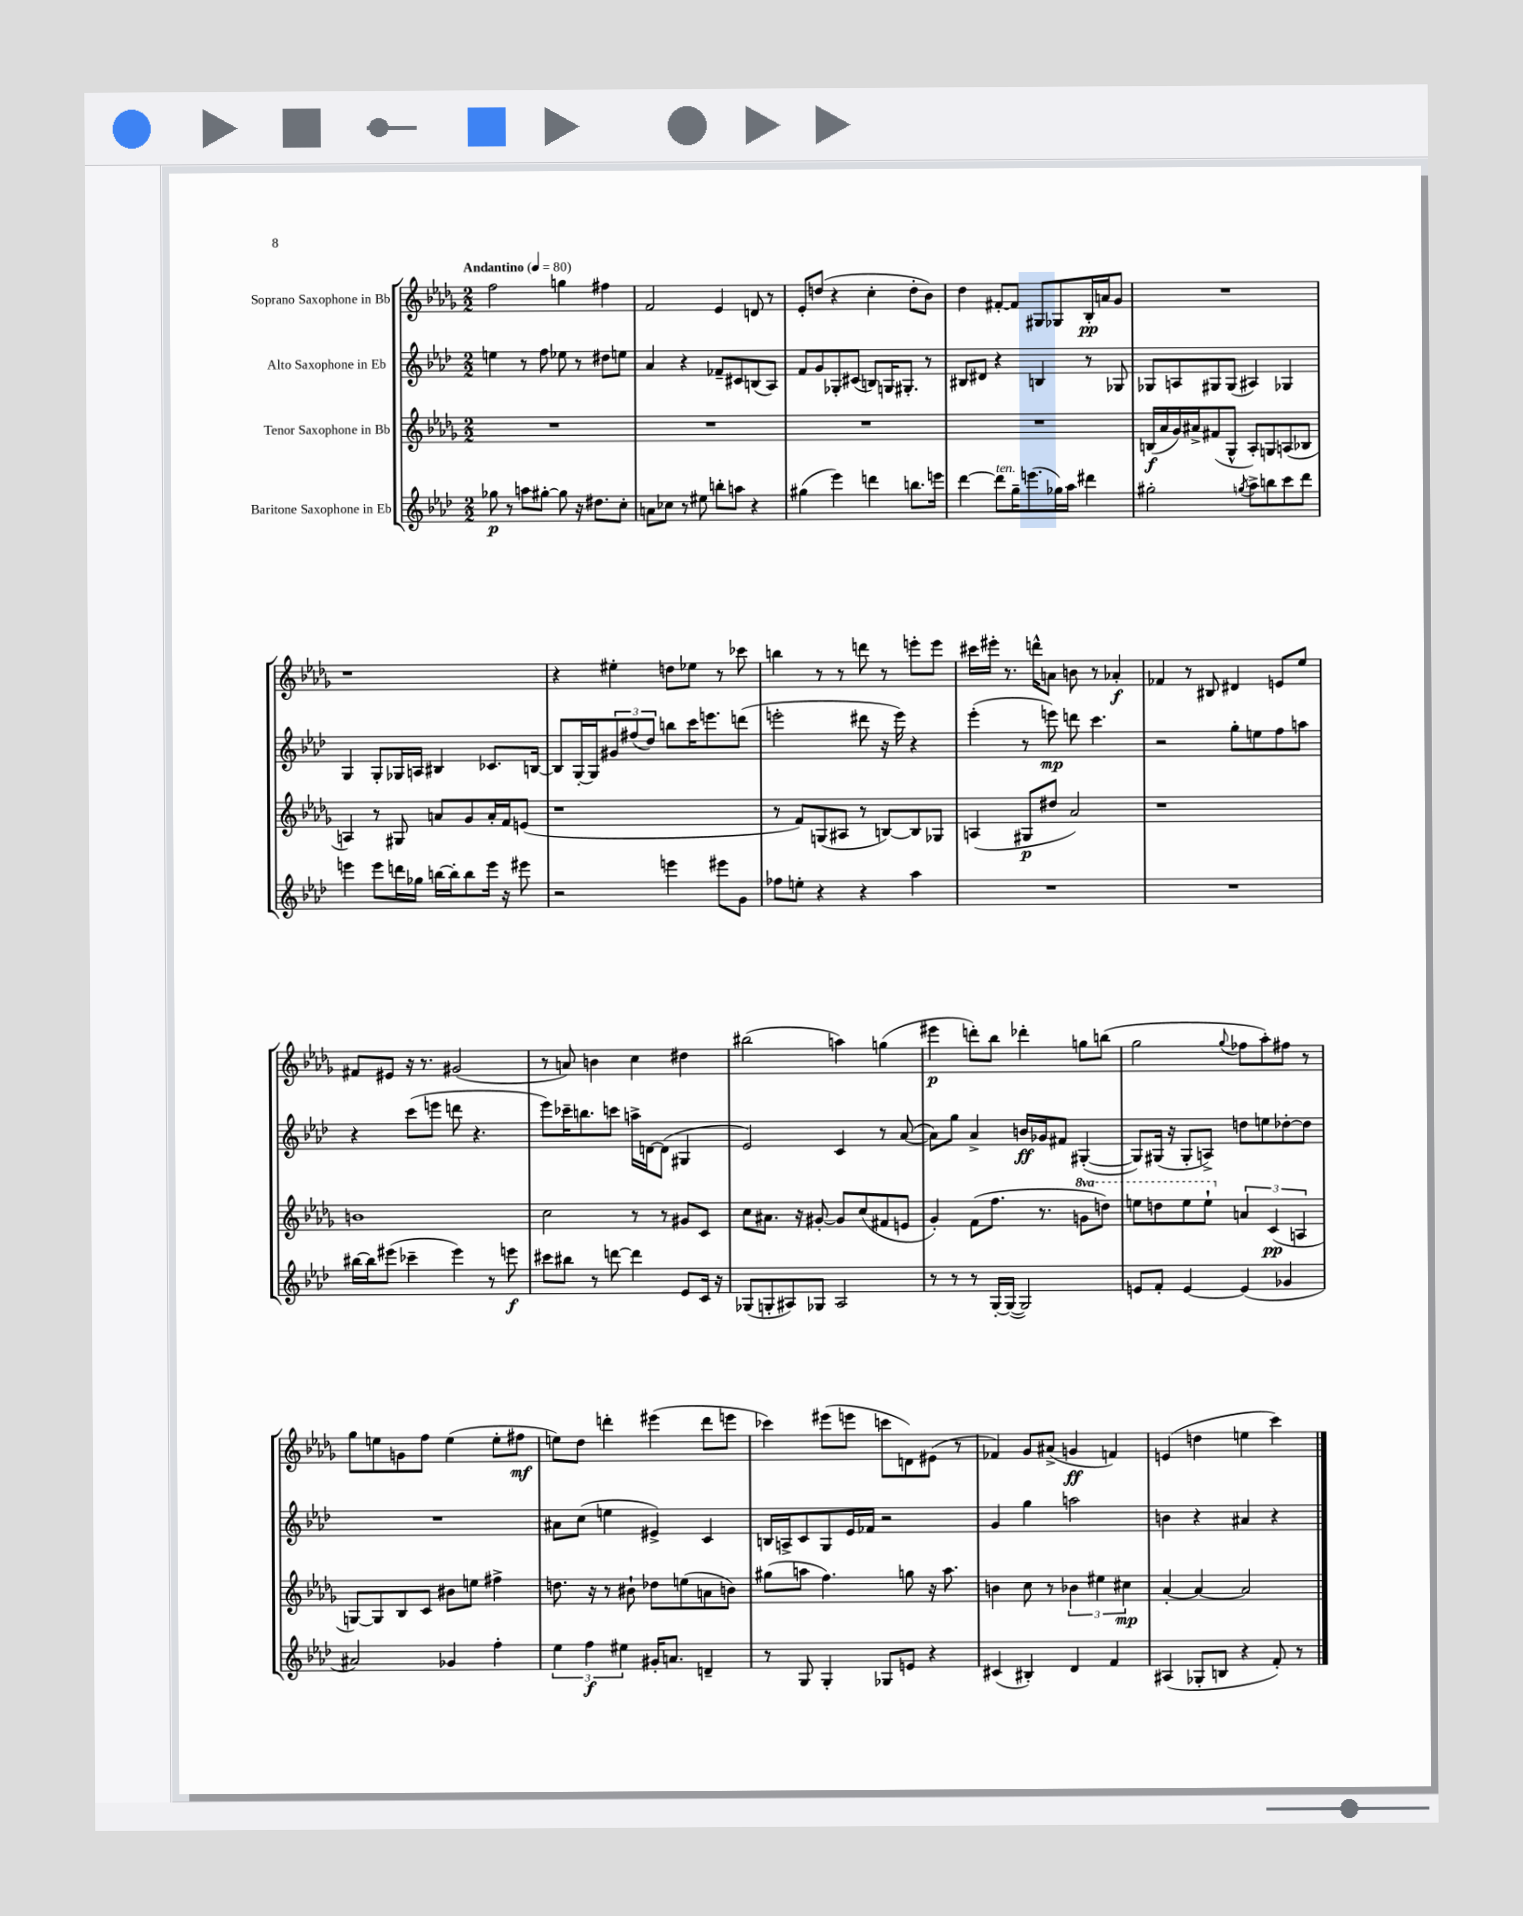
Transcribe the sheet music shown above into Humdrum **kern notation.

**kern	**dynam	**kern	**dynam	**kern	**dynam	**kern	**dynam
*part4	*part4	*part3	*part3	*part2	*part2	*part1	*part1
*staff4	*staff4	*staff3	*staff3	*staff2	*staff2	*staff1	*staff1
*I"Baritone Saxophone in Eb	*	*I"Tenor Saxophone in Bb	*	*I"Alto Saxophone in Eb	*	*I"Soprano Saxophone in Bb	*
*clefG2	*	*clefG2	*	*clefG2	*	*clefG2	*
*k[b-e-a-d-]	*	*k[b-e-a-d-g-]	*	*k[b-e-a-d-]	*	*k[b-e-a-d-g-]	*
*M2/2	*	*M2/2	*	*M2/2	*	*M2/2	*
*MM80	*	*MM80	*	*MM80	*	*MM80	*
=1	=1	=1	=1	=1	=1	=1	=1
!	!	!	!	!	!	!LO:TX:a:B:t=Andantino	!
8gg-X\	p	1r	.	4een\	.	2ff\	.
8r	.	.	.	.	.	.	.
8aan\L	.	.	.	8r	.	.	.
[8gg#X'\J	.	.	.	8ff\	.	.	.
8gg#\]	.	.	.	8ee-X\	.	4ggn\	.
16r	.	.	.	8r	.	.	.
8.dd#X\L	.	.	.	.	.	.	.
.	.	.	.	8dd#X\L	.	4ff#X\	.
8cc'\J	.	.	.	8een\J	.	.	.
=2	=2	=2	=2	=2	=2	=2	=2
8an\L	.	1r	.	4a-/	.	2f/	.
8cc-X\J	.	.	.	.	.	.	.
8r	.	.	.	4r	.	.	.
8ee#X\	.	.	.	.	.	.	.
8bbn'\L	.	.	.	8f-X~/L	.	4e-/	.
8aan\J	.	.	.	8c#X/	.	.	.
4r	.	.	.	(8Bn/	.	8dn/	.
.	.	.	.	8A-/J)	.	8r	.
=3	=3	=3	=3	=3	=3	=3	=3
(4gg#X\	.	1r	.	8f/L	.	8e-'/L	.
.	.	.	.	8g/	.	(8ddn/J	.
4eee-\)	.	.	.	8G-X'/	.	4r	.
.	.	.	.	(8c#X/J	.	.	.
4dddn\	.	.	.	8Bn/L)	.	4cc'\	.
.	.	.	.	16Gn/K	.	.	.
.	.	.	.	8.G#X'/J	.	.	.
8.bbn\L	.	.	.	.	.	8dd'\L	.
.	.	.	.	8r	.	8b-\J)	.
16eeen\Jk	.	.	.	.	.	.	.
=4	=4	=4	=4	=4	=4	=4	=4
[4ddd-\	.	1r	.	8B#X/L	.	4dd-\	.
.	.	.	.	8d#X/J	.	.	.
!LO:TX:a:i:t=ten.	!	!	!	!	!	!	!
8ddd-\L]	.	.	.	4r	.	[8f#X'/L	.
16gg~\K	.	.	.	.	.	8f#/J]	.
(8.eeen\	.	.	.	.	.	.	.
.	.	.	.	4Bn/	.	8G#X/L	.
16gg-X\L)	.	.	.	.	.	8G-X/	.
16aa-\JJ	.	.	.	.	.	.	.
4ddd#X\	.	.	.	8r	.	16B-'/L	pp
.	.	.	.	.	.	16an/J	.
.	.	.	.	8G-X/	.	8g-/J	.
=5	=5	=5	=5	=5	=5	=5	=5
2gg#X'\	.	(16Bn/LL	f	8G-X/L	.	1r	.
.	.	16a-/	.	.	.	.	.
.	.	16g-/)	.	8An/	.	.	.
.	.	16a#X^/J	.	.	.	.	.
.	.	(8f#X/	.	8G#X/	.	.	.
.	.	8G-^^/J	.	(8G#/J	.	.	.
8qggn/	.	.	.	.	.	.	.
8aa-^\L	.	8A-'/L)	.	4A#X/)	.	.	.
8bbn\	.	8Gn/	.	.	.	.	.
8ccc\	.	(8An/	.	4G-X/	.	.	.
8ddd-\J	.	8B-X/J	.	.	.	.	.
!!LO:LB:g=z
=6	=6	=6	=6	=6	=6	=6	=6
4eeen\	.	4An/)	.	4G/	.	1r	.
8eee\L	.	8r	.	8G'/L	.	.	.
16dddn\L	.	8G#X/	.	16G-X/L	.	.	.
16gg-X\JJ	.	.	.	16An/JJ	.	.	.
[16bbn\LL	.	8an/L	.	4B#X/	.	.	.
16bb'\J]	.	.	.	.	.	.	.
8bb\	.	8g-/	.	.	.	.	.
16eee\Jk	.	16a'/L	.	8.c-X/L	.	.	.
16r	.	16f/J	.	.	.	.	.
8eee#X\	.	(8en/J	.	.	.	.	.
.	.	.	.	[16Bn/Jk	.	.	.
=7	=7	=7	=7	=7	=7	=7	=7
2r	.	1r	.	8B/L]	.	4r	.
.	.	.	.	[16G'/L	.	.	.
.	.	.	.	16G/J]	.	.	.
.	.	.	.	12g#X/	.	4ee#X'\	.
.	.	.	.	(12ff#X/	.	.	.
.	.	.	.	12dd-/J)	.	.	.
4eeen\	.	.	.	8bbn\L	.	8ddn\L	.
.	.	.	.	16ccc\K	.	8ee-X\J	.
.	.	.	.	8.eeen\	.	.	.
8eee#X\L	.	.	.	.	.	8r	.
8g\J	.	.	.	(8dddn\J	.	8ccc-X\	.
=8	=8	=8	=8	=8	=8	=8	=8
8ff-X\L	.	8r	.	2eeen'\	.	4bbn\	.
8een'\J	.	8f/L)	.	.	.	.	.
4r	.	(8Gn/	.	.	.	8r	.
.	.	8A#X/J	.	.	.	8r	.
4r	.	8r	.	8ddd#X\	.	8dddn\	.
.	.	[8Bn/L)	.	16r	.	8r	.
.	.	.	.	16eee\)	.	.	.
4aa-\	.	8B/]	.	4r	.	8eeen'\L	.
.	.	8G-X/J	.	.	.	8eee\J	.
=9	=9	=9	=9	=9	=9	=9	=9
1r	.	(4An/	.	(4eee-'\	.	16ccc#X\LL	.
.	.	.	.	.	.	16eee#X'\JJ	.
.	.	.	.	.	.	8.r	.
.	.	8G#X/L	p	8r	.	.	.
.	.	.	.	.	.	16dddn^^\KL	.
.	.	8dd#X/J	.	8eeen\)	mp	8an\J	.
.	.	2a-/)	.	8dddn\	.	8bn\	.
.	.	.	.	4.ccc\	.	8r	.
.	.	.	.	.	.	4a-X'/	f
=10	=10	=10	=10	=10	=10	=10	=10
1r	.	1r	.	2r	.	4f-X/	.
.	.	.	.	.	.	8r	.
.	.	.	.	.	.	8B#X/	.
.	.	.	.	8gg'\L	.	4d#X/	.
.	.	.	.	8een\	.	.	.
.	.	.	.	8ff\	.	8en/L	.
.	.	.	.	8aan\J	.	8ee-/J	.
!!LO:LB:g=z
=11	=11	=11	=11	=11	=11	=11	=11
[16bb#X\LL	.	1bn	.	4r	.	8f#X/L	.
16bb#\J]	.	.	.	.	.	.	.
(8eee#X\J	.	.	.	.	.	8e#X/J	.
4ccc-X~\	.	.	.	(8ccc\L	.	16r	.
.	.	.	.	.	.	8.r	.
.	.	.	.	8eeen\J	.	.	.
4eee#\)	.	.	.	8dddn\	.	(2g#X/	.
.	.	.	.	4.r	.	.	.
8r	.	.	.	.	.	.	.
8eeen\	f	.	.	.	.	.	.
=12	=12	=12	=12	=12	=12	=12	=12
8ccc#X\L	.	2cc\	.	8eee-\L)	.	8r	.
8bb#X\J	.	.	.	16ccc-X~\K	.	8an/)	.
.	.	.	.	8.bbn\	.	.	.
8r	.	.	.	.	.	4bn\	.
[8dddn\	.	.	.	8cccn\J	.	.	.
4ddd\]	.	8r	.	16aan^\LL	.	4cc\	.
.	.	.	.	[16dn\J	.	.	.
.	.	8r	.	(8d\J]	.	.	.
8e-/L	.	8g#X/L	.	4G#X/	.	4dd#X\	.
16c/Jk	.	8c/J	.	.	.	.	.
16r	.	.	.	.	.	.	.
=13	=13	=13	=13	=13	=13	=13	=13
(8G-X/L	.	8cc\L	.	2e-/)	.	(2bb#X\	.
8Gn'/	.	8.a#X\J	.	.	.	.	.
8A#X/)	.	.	.	.	.	.	.
.	.	16r	.	.	.	.	.
8G-X/J	.	[8g#X'/	.	.	.	.	.
2A#/	.	8g#/L]	.	4c/	.	4aan\)	.
.	.	(8cc/	.	.	.	.	.
.	.	8f#X/	.	8r	.	(4ggn\	.
.	.	8en/J	.	([8a-/	.	.	.
=14	=14	=14	=14	=14	=14	=14	=14
8r	.	4g-'/)	.	8a-\L])	.	4eee#X\	p
8r	.	.	.	8gg\J	.	.	.
8r	.	(8f\L	.	4a-^/	.	8dddn'\L)	.
[16G'/LL	.	8.ff\J	.	.	.	8bb-\J	.
(16G/JJ_	.	.	.	.	.	.	.
2G/])	.	.	.	16bn/LL	ff	4ddd-X'\	.
.	.	8.r	.	16g-X/J	.	.	.
.	.	.	.	8f#X/J	.	.	.
*	*	*8va	*	*	*	*	*
.	.	8ggn\L	.	([4G#X'/	.	8ggn\L	.
.	.	8dddn\J)	.	.	.	(8bbn\J	.
=15	=15	=15	=15	=15	=15	=15	=15
8en/L	.	8eeen\L	.	8G#/L])	.	2gg-\	.
8f'/J	.	8dddn\	.	(16G#X/Jk	.	.	.
.	.	.	.	16r	.	.	.
[4e/	.	8eee\	.	8G#'/L	.	.	.
.	.	8eee`\J	.	8An^/J)	.	.	.
.	.	.	.	.	.	8qqgg-/	.
*	*	*X8va	*	*	*	*	*
(4e/]	.	6an/	.	8ddn\L	.	8ff-X\L	.
.	.	.	.	8een\	.	8aa-'\)	.
.	.	(6c/	pp	.	.	.	.
4g-X/	.	.	.	[8dd-X'\	.	8ff#X\J	.
.	.	6An/	.	.	.	.	.
.	.	.	.	8dd-\J]	.	8r	.
!!LO:LB:g=z
=16	=16	=16	=16	=16	=16	=16	=16
2a#X/)	.	[8Gn/L)	.	1r	.	8gg-\L	.
.	.	8G/]	.	.	.	8een\	.
.	.	8B-/	.	.	.	8gn\	.
.	.	8c/J	.	.	.	8ff\J	.
4g-X/	.	8b#X\L	.	.	.	(4ee\	.
.	.	8een\J	.	.	.	.	.
4ff'\	.	4ff#X^\	.	.	.	8ee'\L	.
.	.	.	.	.	.	8ff#X\J	mf
=17	=17	=17	=17	=17	=17	=17	=17
6ee-\	.	8.ddn\	.	8a#X\L	.	8een\L)	.
.	.	.	.	(8cc\J	.	8dd-\J	.
6ff\	f	.	.	.	.	.	.
.	.	16r	.	.	.	.	.
.	.	8r	.	4een\	.	4dddn'\	.
6ee#X\	.	.	.	.	.	.	.
.	.	8b#X`\	.	.	.	.	.
16g#X'/KL	.	8dd-X\L	.	4e#X^/)	.	(4eee#X\	.
8.an/J	.	.	.	.	.	.	.
.	.	(8een\	.	.	.	.	.
4dn~/	.	8an\	.	4c/	.	8ddd\L	.
.	.	8bn\J)	.	.	.	8eeen\J	.
=18	=18	=18	=18	=18	=18	=18	=18
8r	.	(8gg#X\L	.	16Bn/LL	.	4ccc-X\)	.
.	.	.	.	16An^/J	.	.	.
8G/	.	8aan\J	.	8c/	.	.	.
4G'/	.	4.ff\)	.	8G/	.	(8eee#X\L	.
.	.	.	.	16e-/L	.	8eeen\J	.
.	.	.	.	16f-X/JJ	.	.	.
8G-X/L	.	.	.	2r	.	8cccn\L	.
8en/J	.	8ggn\	.	.	.	8dn\)	.
4r	.	16r	.	.	.	(8e#X\J	.
.	.	8.aa\	.	.	.	.	.
.	.	.	.	.	.	8r	.
=19	=19	=19	=19	=19	=19	=19	=19
(4c#X/	.	4bn\	.	4g/	.	4f-X/)	.
4B#X'/)	.	8cc\	.	4gg\	.	8g-/L	.
.	.	8r	.	.	.	(8a#X^/J	.
4d-/	.	6b-X\	.	2aan\	.	4gn/	ff
.	.	6ee#X\	.	.	.	.	.
4f/	.	.	.	.	.	4fn/)	.
.	.	6cc#X\	mp	.	.	.	.
=20	=20	=20	=20	=20	=20	=20	=20
(4A#X/	.	[4a-'/	.	4bn\	.	(4en/	.
8G-X'/L	.	4a-/_	.	4r	.	4ddn\	.
8Bn/J	.	.	.	.	.	.	.
4r	.	2a-/]	.	4a#X/	.	4een\	.
8f'/)	.	.	.	4r	.	4ccc\)	.
8r	.	.	.	.	.	.	.
==	==	==	==	==	==	==	==
*-	*-	*-	*-	*-	*-	*-	*-
